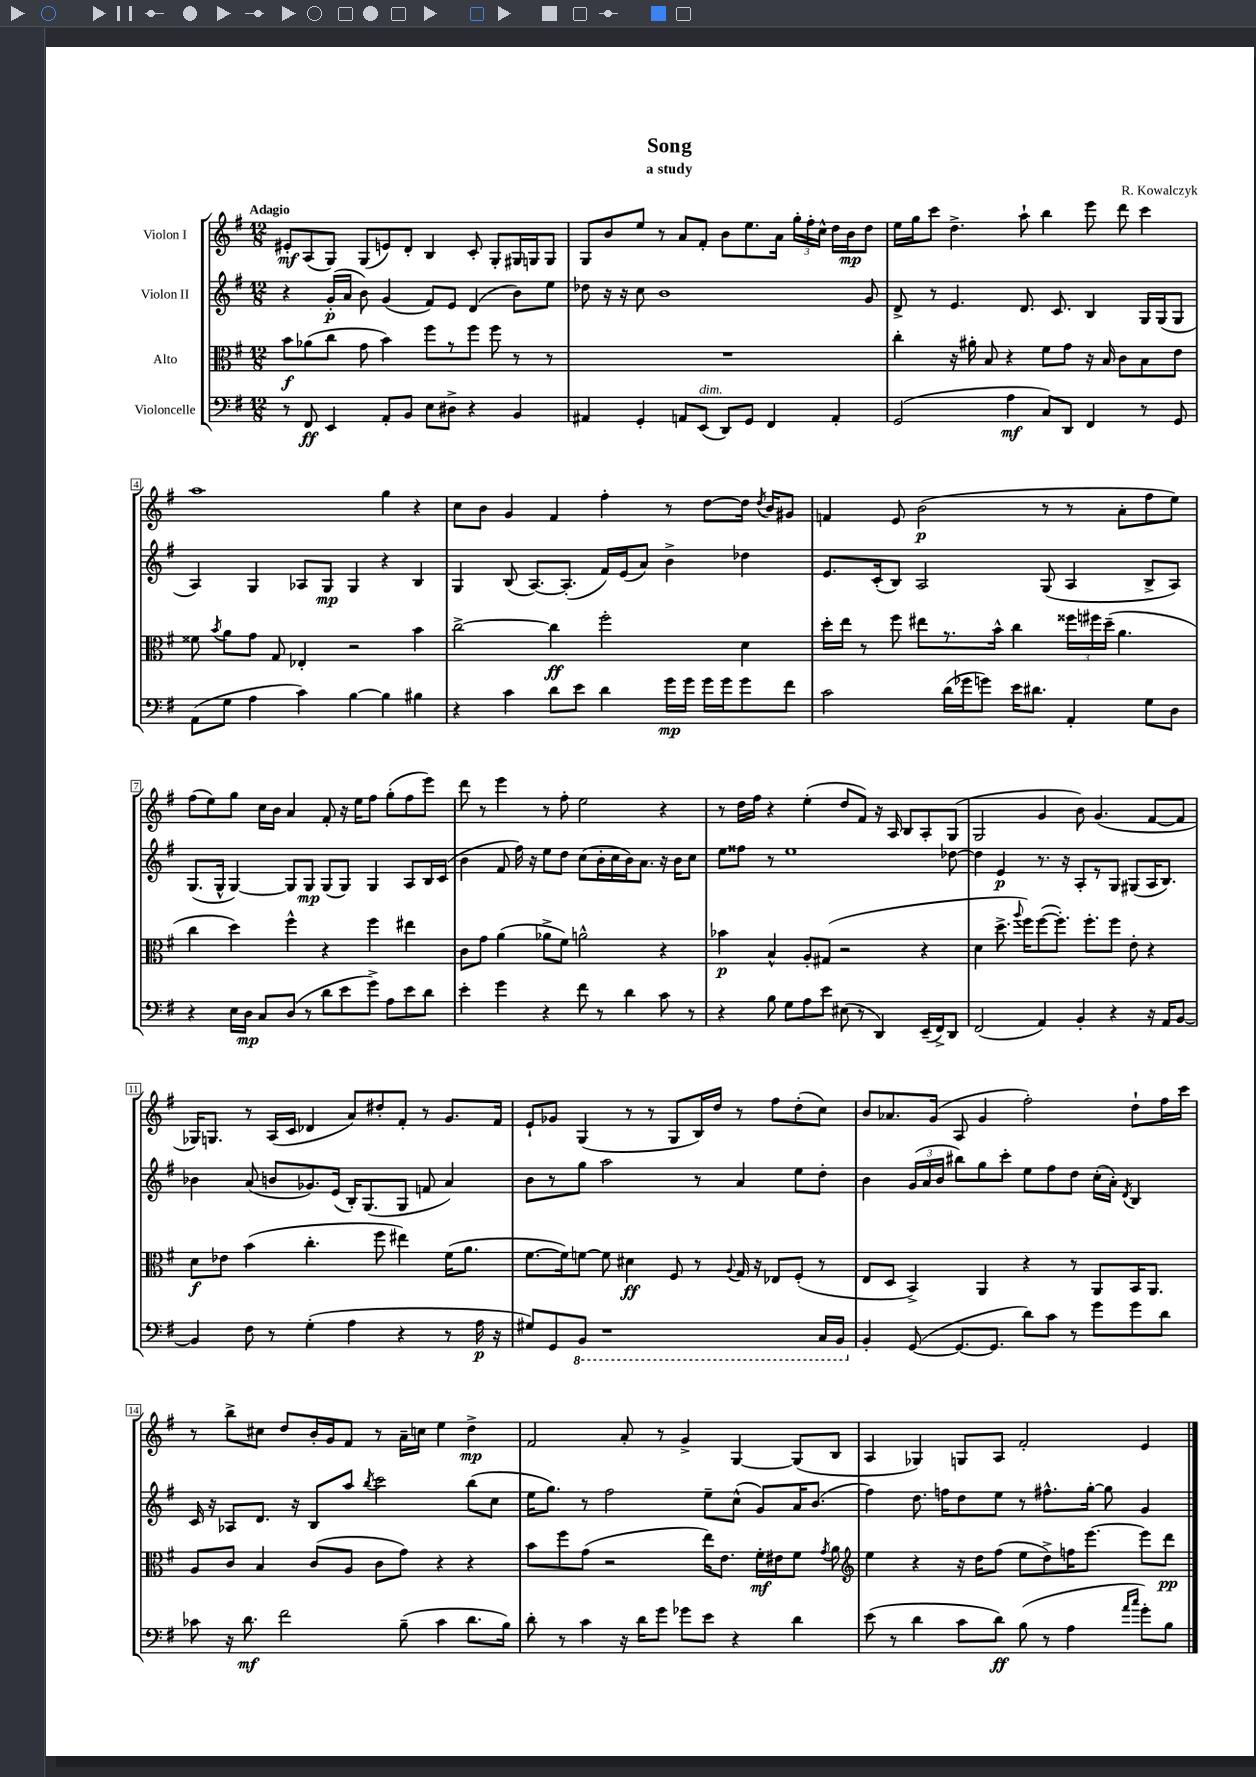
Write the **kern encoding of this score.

**kern	**kern	**kern	**kern
*staff4	*staff3	*staff2	*staff1
*clefF4	*clefC3	*clefG2	*clefG2
*k[f#]	*k[f#]	*k[f#]	*k[f#]
*M12/8	*M12/8	*M12/8	*M12/8
8r	8b	4r	8e#'
8FF#	(8a-	.	(8A
4EE	8cc	(16g'	8G)
.	.	16a	.
.	8g	8b)	(8G
8AA'	4b)	(4g	8e)
8BB	.	.	8d'
8E	8ff#	8f#)	4B
8D#^	8r	8e	.
4r	8ff#	(4d	8c'
.	8ff#	.	8G'
4BB	8r	8b)	16G#
.	.	.	16G
.	8r	8ee	8G
=	=	=	=
4AA#	1.r	8dd-	8G
.	.	16r	8b
.	.	16r	.
4GG'	.	8cc	8ee
.	.	1b	8r
8AA	.	.	8a
(8EE	.	.	8f#'
8DD)	.	.	8b
8GG	.	.	8.ee
4FF#	.	.	.
.	.	.	16a
.	.	.	24gg'
.	.	.	24ff#'
.	.	.	24cc^^
4AA'	.	.	16dd
.	.	.	16b
.	.	8g	8dd
=	=	=	=
(2GG	4cc'	8d^	16ee
.	.	.	16gg
.	.	8r	8ccc
.	16r	4.e	4.dd^
.	16a#'	.	.
.	8B	.	.
4A	4r	.	.
.	.	8.d	8aa`
8C)	8f#	.	4bb
.	.	8.c	.
8DD	8g	.	.
4FF#	16r	4B	8eee
.	16B	.	.
.	8c	.	8ddd
8r	8B	16G	4ccc
.	.	(16G	.
8GG	8e	8G	.
=	=	=	=
(8AA	8f##	4A)	1aa
.	8qb	.	.
8G	8a	.	.
4A	8g	4G	.
.	8G	.	.
4c)	4E-'	8A-	.
.	.	8G	.
[4B	2r	4G	.
4B]	.	4r	4gg
4B#	4b	4B	4r
=	=	=	=
4r	[2cc^	4G	8cc
.	.	.	8b
4c	.	(8B	4g
.	.	[8.A)	.
8d	4cc]	.	4f#
.	.	(8.A']	.
8e	.	.	.
4d	2ff#'	16f#)	4ff#'
.	.	(16e	.
.	.	8a)	.
16g	.	4b^	8r
16g	.	.	.
16g	.	.	[8dd
16g	.	.	.
8g	4d	4dd-	16dd]
.	.	.	8qdd
.	.	.	16b
8f#	.	.	8g#
=	=	=	=
2c	16dd'	8.e	4f
.	16ee	.	.
.	8r	.	.
.	.	(16c'	.
.	8ff#	8B)	8e
.	8ee#	2A	(2b
(16d	8.r	.	.
16g-	.	.	.
8g)	.	.	.
.	16b^^	.	.
16e	4cc	.	.
8.d#	.	.	.
.	.	(8G	8r
4AA'	24ff##	4A	8r
.	24ff#	.	.
.	(24dd~	.	.
.	4.a	.	8a'
8G	.	8B^	8ff#
8D	.	8A)	8ee)
=	=	=	=
4r	4cc	(8.G	(8ff#
.	.	.	8ee)
.	.	16G^^	.
16E	4dd)	[4G)	8gg
16D	.	.	.
8C	.	.	16cc
.	.	.	16b
(8D	4ff#^^	8G]	4a
8r	.	8G	.
8d	4r	(8G	8f#'
8e	.	8G)	16r
.	.	.	16ee
8g^)	4ff#	4G	8ff#
8A	.	.	(8gg'
8e	4ee#	8A	8ff#
8d	.	16B	8eee)
.	.	(16c	.
=	=	=	=
4e'	8c	4b	8ddd
.	8g	.	8r
4g	(4a	8f#	4eee
.	.	16ff#)	.
.	.	16r	.
4r	8a-^	8ee	8r
.	8f#)	8dd	8ff#'
8f#	2a^^	(8cc	2ee
8r	.	16b'	.
.	.	16cc	.
4d	.	16b)	.
.	.	8.a	.
8c	4r	16r	4r
.	.	16b	.
8r	.	8cc	.
=	=	=	=
4r	4b-	8ee	8r
.	.	8ff##	16dd
.	.	.	16ff#
8B	4B^^	8r	4r
8G	.	1ee	.
8A	8A'	.	(4ee'
8e	(8G#	.	.
(8E#	2r	.	8dd
8r	.	.	8f#)
4DD)	.	.	16r
.	.	.	16A
.	.	.	8B
(16EE~	4r	.	8A'
16FF#^)	.	.	.
8DD	.	[8dd-	(8G
=	=	=	=
(2FF#	4d	4dd-]	2G
.	8.dd^	4e	.
.	8qqaa	.	.
.	16ff#)	.	.
4AA)	([8ff#	8.r	4g
.	8.ff#'])	.	.
.	.	16r	.
4BB'	.	8A'	8b)
.	8.ff#'	.	.
.	.	8r	(4.g
4r	8ff#	8G	.
.	8e'	(8G#	.
16r	4r	16A	[8f#
16AA	.	8.B)	.
[8BB	.	.	8f#]
=	=	=	=
4BB]	8d	4b-	16G-)
.	.	.	8.G
.	8e-	.	.
8F#	(4b	(8a	8r
8r	.	8b	(16A
.	.	.	16c
(4G'	4.cc'	8.g-)	4d-
.	.	(16e	.
4A	.	16B')	8a)
.	.	(8.G	.
.	8ff#	.	8dd#'
4r	4ee#)	8G	8f#'
.	.	8f	8r
8r	(16f#	4a)	8.g
.	8.a	.	.
16A	.	.	.
16r	.	.	16f#
=	=	=	=
8G#)	[8.f#	8b	8e`
8GG	.	8r	8g-
.	16f#])	.	.
8BBB	[8f	8gg	(4G
1r	8f]	2aa	.
.	4d#	.	8r
.	.	.	8r
.	8F#	.	8G
.	8r	8r	16B)
.	.	.	16dd
.	8qqA	.	.
.	16G	4a	8r
.	16r	.	.
.	8E-	.	8ff#
.	(8F#'	8ee	(8dd'
16CC	8r	8dd'	8cc)
16BBB	.	.	.
=	=	=	=
4BB'	8E	4b	8b
.	8D	.	8.a-
([8GG	4BB^)	(24g	.
.	.	24a	.
.	.	.	(16g
.	.	24b	.
8.GG_	.	8bb#)	8A
.	4AA	8gg	4g
8.GG]	.	.	.
.	.	8ccc'	.
8d)	4r	8ee	2ff#')
8c	.	8ff#	.
8r	8r	8dd	.
8g	8AA	(16cc'	.
.	.	16a')	.
.	.	8qd	.
8g	16BB	4B	8dd`
.	8.AA	.	.
8d	.	.	16ff#
.	.	.	16ccc
=	=	=	=
8c-	8A	16c	8r
.	.	16r	.
16r	8c	8A-	8bb^
8.d	.	.	.
.	4B	8.d	8cc#
2f#	.	.	8dd
.	.	16r	.
.	(8c	8B	16b'
.	.	.	16g
.	8A	8aa	8f#
.	.	8qbb	.
.	8c	2ccc	8r
(8B~	8g)	.	16a~
.	.	.	16cc
4c-	4r	.	4ee
8.d	4r	(8bb	4dd^
.	.	8cc	.
16B)	.	.	.
=	=	=	=
8d'	8b	16ee	2f#
.	.	8.gg)	.
8r	8ff#	.	.
4c	(8g	8r	.
.	2r	2ff#	.
16r	.	.	8a'
16d	.	.	.
8g	.	.	8r
8g-	.	.	4g^
8e	16ee)	8ee~	.
.	8.e	.	.
4r	.	(8cc^^	[4G
.	16f#'	8g)	.
.	16e#	.	.
4d	8f#	16a	(8G]
.	.	(8.b	.
.	8qg	.	.
.	8a	.	8B
=	=	=	=
*	*clefG2	*	*
(8e	4ee	4ff#)	4A
8r	.	.	.
4d	4r	8.dd	4G-)
.	.	16ff	.
8c	16r	8dd	8G
.	16dd	.	.
8d)	(8ff#	8ee	8A
(8B	8ee	8r	2f#'
8r	8dd^)	8.ff#^^	.
4A	16ff	.	.
.	[8.eee	[16gg'	.
.	.	8gg]	.
16qqa	.	.	.
16qqcc	.	.	.
8g')	8eee]	4g	4e
8B	8ddd	.	.
==	==	==	==
*-	*-	*-	*-
